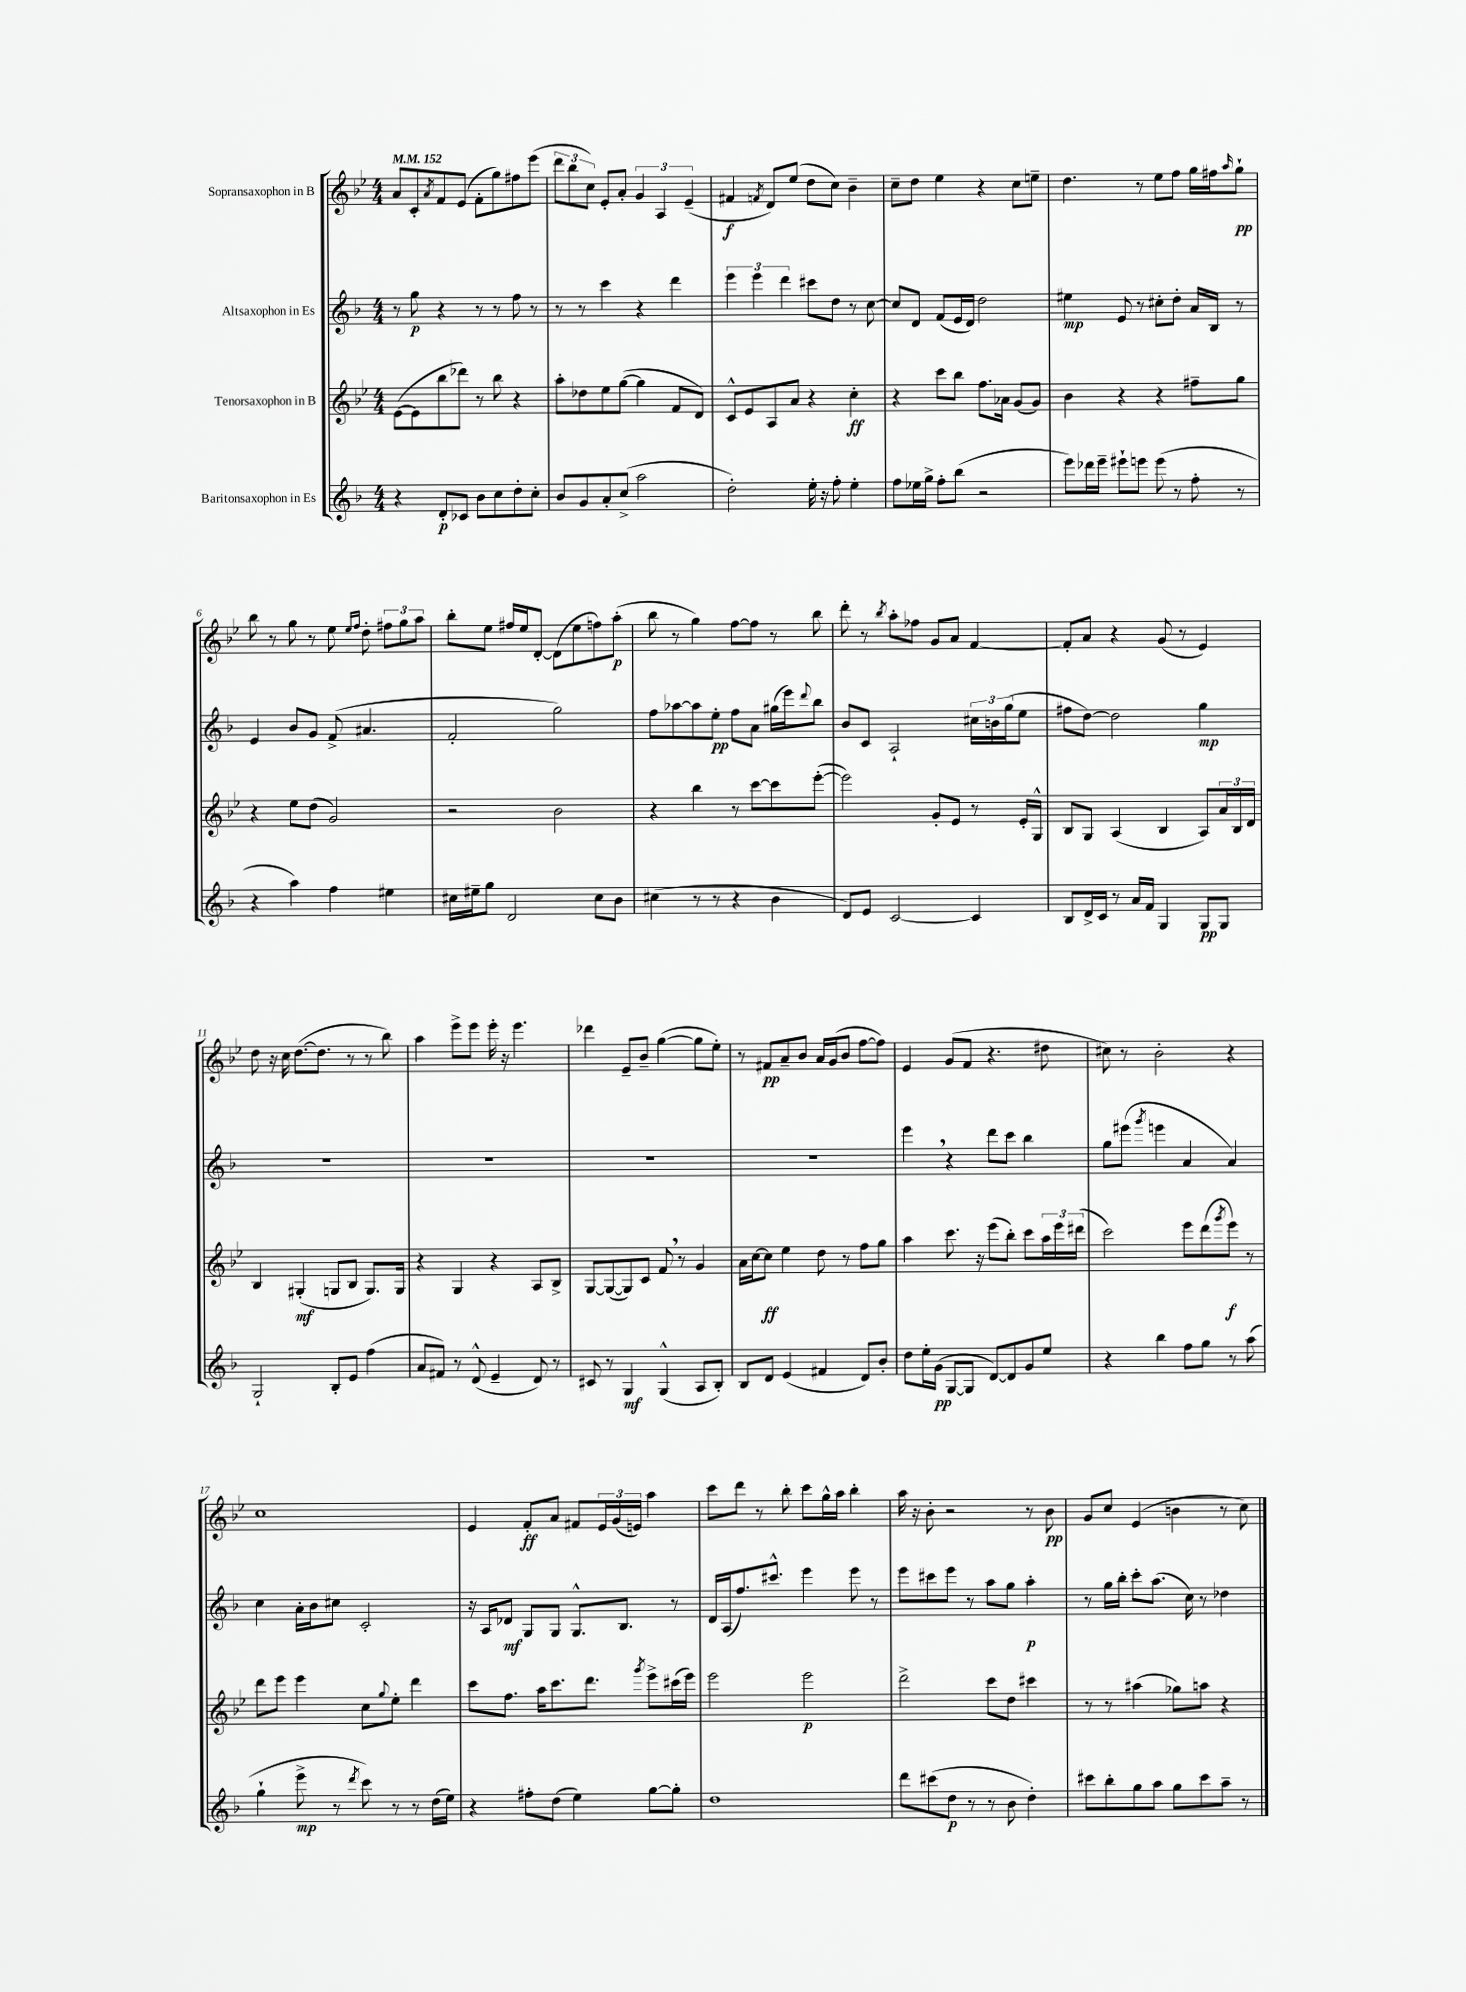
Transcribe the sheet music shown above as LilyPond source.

<<
\new StaffGroup <<
\new Staff = "s0" \with { instrumentName = "Sopransaxophon in B" } {
    \clef treble \key bes \major \numericTimeSignature \time 4/4 \tempo 4 = 152
    a'8 c'8-. \acciaccatura { a'8 } f'8 ees'8( f'8-. g''8) fis''8 ees'''8( |
    \tuplet 3/2 { d'''8 bes''8 c''8) } ees'8-. a'8-. \tuplet 3/2 { g'4 a4 ees'4--( } |
    fis'4\f \acciaccatura { f'8 } d'8) ees''8( d''8 c''8) bes'4-- |
    c''8-- d''8 ees''4 r4 c''8 e''8-- |
    d''4. r8 ees''8 f''8 g''16 fis''16 \grace { a''16 } g''8-!\pp |
    bes''8 r8 g''8 r8 ees''8 \grace { ees''16 f''16 } d''8-. \tuplet 3/2 { fis''8 g''8 a''8 } |
    bes''8-. ees''8 fis''16 ees''16 d'8~-. d'8( ees''8 f''8) a''8-.\p( |
    bes''8 r8 g''4) f''8~ f''8 r8 bes''8 |
    d'''8-. r8 \acciaccatura { bes''8 } a''8-. fes''8 g'8 a'8 f'4~ |
    f'8-. a'8 r4 g'8( r8 ees'4) |
    d''8 r16 c''16 d''8.~( d''8. r8 r8 bes''8) |
    a''4 ees'''8-> ees'''8 ees'''16-. r16 ees'''4. |
    des'''4 ees'8-- bes'8-- g''4~( g''8 ees''8-.) |
    r8 fis'8\pp a'8-- bes'8 a'16 g'16( bes'8 f''8~ f''8) |
    ees'4 g'8( f'8 r4. dis''8 |
    cis''8) r8 bes'2-. r4 |
    c''1 |
    ees'4 f'8-.\ff a'8 fis'8 \tuplet 3/2 { ees'16 g'16( e'16) } a''4 |
    c'''8 d'''8 r8 bes''8-. c'''8 g''16-^ a''16 bes''4-. |
    a''16 r16 bes'8-. r2 r8 bes'8\pp |
    g'8 c''8 ees'4( b'4 r8 c''8) \bar "|." |
}
\new Staff = "s1" \with { instrumentName = "Altsaxophon in Es" } {
    \clef treble \key f \major \numericTimeSignature \time 4/4
    r8 g''8\p r4 r8 r8 f''8 r8 |
    r8 r8 c'''4 r4 d'''4 |
    \tuplet 3/2 { e'''4 e'''4 d'''4 } cis'''8 d''8 r8 c''8~ |
    c''8 d'8 f'8( e'16 d'16) d''2 |
    eis''4\mp e'8 r8 cis''8-. d''8-. a'16 bes16 r8 |
    e'4 bes'8 g'8 f'8->( ais'4. |
    f'2-. g''2) |
    f''8 aes''8~ aes''8 e''8-.\pp f''8 a'8 gis''16( e'''16) \appoggiatura { d'''8 } bes''8 |
    bes'8 c'8 a2-! \tuplet 3/2 { cis''16 b'16 g''16( } e''8 |
    fis''8 d''8~) d''2 g''4\mp |
    R1 |
    R1 |
    R1 |
    R1 |
    e'''4 \breathe r4 d'''8 c'''8 bes''4 |
    g''8 eis'''8( \acciaccatura { g'''8 } e'''4 a'4 a'4) |
    c''4 a'16-. bes'16 cis''8 c'2-. |
    r16 a16 des'8\mf g8 g8 g8.-^ bes8. r8 |
    d'16 a16( f''8.) cis'''8.-^ e'''4 e'''8 r8 |
    e'''8 cis'''8 e'''8 r8 a''8 g''8 a''4-.\p |
    r8 g''16 bes''16-. c'''8-. a''8.( c''16) r8 des''4 \bar "|." |
}
\new Staff = "s2" \with { instrumentName = "Tenorsaxophon in B" } {
    \clef treble \key bes \major \numericTimeSignature \time 4/4
    ees'8~( ees'8 bes''8 des'''8) r8 bes''8 r4 |
    a''8-. des''8 ees''8 g''8~( g''4 f'8 d'8) |
    c'8-^ ees'8 a8 a'8 r4 c''4-.\ff |
    r4 c'''8 bes''8 f''8. aes'16 g'8( g'8) |
    bes'4 r4 r4 fis''8-- g''8 |
    r4 ees''8 d''8( g'2) |
    r2 bes'2 |
    r4 bes''4 r8 c'''8~ c'''8 ees'''8~-.( |
    ees'''2) g'8-. ees'8 r8 ees'16-. g16-^ |
    bes8 g8 a4( bes4 a8) \tuplet 3/2 { a'16 bes16 d'16 } |
    bes4 gis4-.\mf( g8 bes8 g8.) g16 |
    r4 g4 r4 a8 bes8-> |
    g8~ g8~( g8) c'8 f'8 \breathe r8 g'4 |
    a'16 c''16~ c''8\ff ees''4 d''8 r8 f''8 g''8 |
    a''4 c'''8. r16 ees'''8( bes''8-.) c'''8 \tuplet 3/2 { a''16 ees'''16 dis'''16( } |
    c'''2) ees'''8 d'''8( \acciaccatura { g'''8 } ees'''8\f) r8 |
    d'''8 ees'''8 ees'''4 c''8 \appoggiatura { g''8 } ees''8-. d'''4 |
    c'''8 f''8. a''16 c'''8. d'''8. \acciaccatura { g'''8 } ees'''8-> cis'''16( ees'''16) |
    ees'''2 ees'''2\p |
    d'''2-> c'''8 d''8 cis'''4 |
    r8 r8 ais''4( ges''8) a''8 r4 \bar "|." |
}
\new Staff = "s3" \with { instrumentName = "Baritonsaxophon in Es" } {
    \clef treble \key f \major \numericTimeSignature \time 4/4
    r4 d'8-.\p ces'8 bes'8 c''8 d''8-. c''8-. |
    bes'8 g'8 a'8-. c''8->( a''2 |
    d''2-.) e''16-. r16 f''8-. e''4-. |
    f''8 ees''16 g''16-> f''8-. bes''8( r2 |
    e'''8) des'''16 e'''16-- eis'''8-! e'''8 e'''8( r8 f''8-. r8 |
    r4 a''4) f''4 eis''4 |
    cis''16 eis''16-- g''8 d'2 cis''8 bes'8 |
    cis''4( r8 r8 r4 bes'4 |
    d'8) e'8 c'2~ c'4 |
    bes8 d'16-> c'16 r8 a'16 f'16 g4 g8\pp g8 |
    g2-! bes8-. e'8 f''4( |
    a'8 fis'8) r8 d'8-^( e'4-- d'8) r8 |
    cis'8 r8 g4\mf g4-^( a8 bes8-.) |
    bes8 d'8 e'4( fis'4 d'8) bes'8-. |
    d''8 e''16-. g'16\pp( g8~ g8 d'8~) d'8 g'8 e''8 |
    r4 bes''4 f''8 g''8 r8 a''8( |
    g''4-! e'''8->\mp r8 \acciaccatura { d'''8 } c'''8) r8 r8 d''16( e''16) |
    r4 fis''8-. d''8( e''4) g''8~ g''8-. |
    d''1 |
    d'''8 cis'''8( d''8\p r8 r8 bes'8 d''4-.) |
    cis'''8 bes''8-. g''8 a''8 g''8 cis'''8 a''8-- r8 \bar "|." |
}
>>
>>
